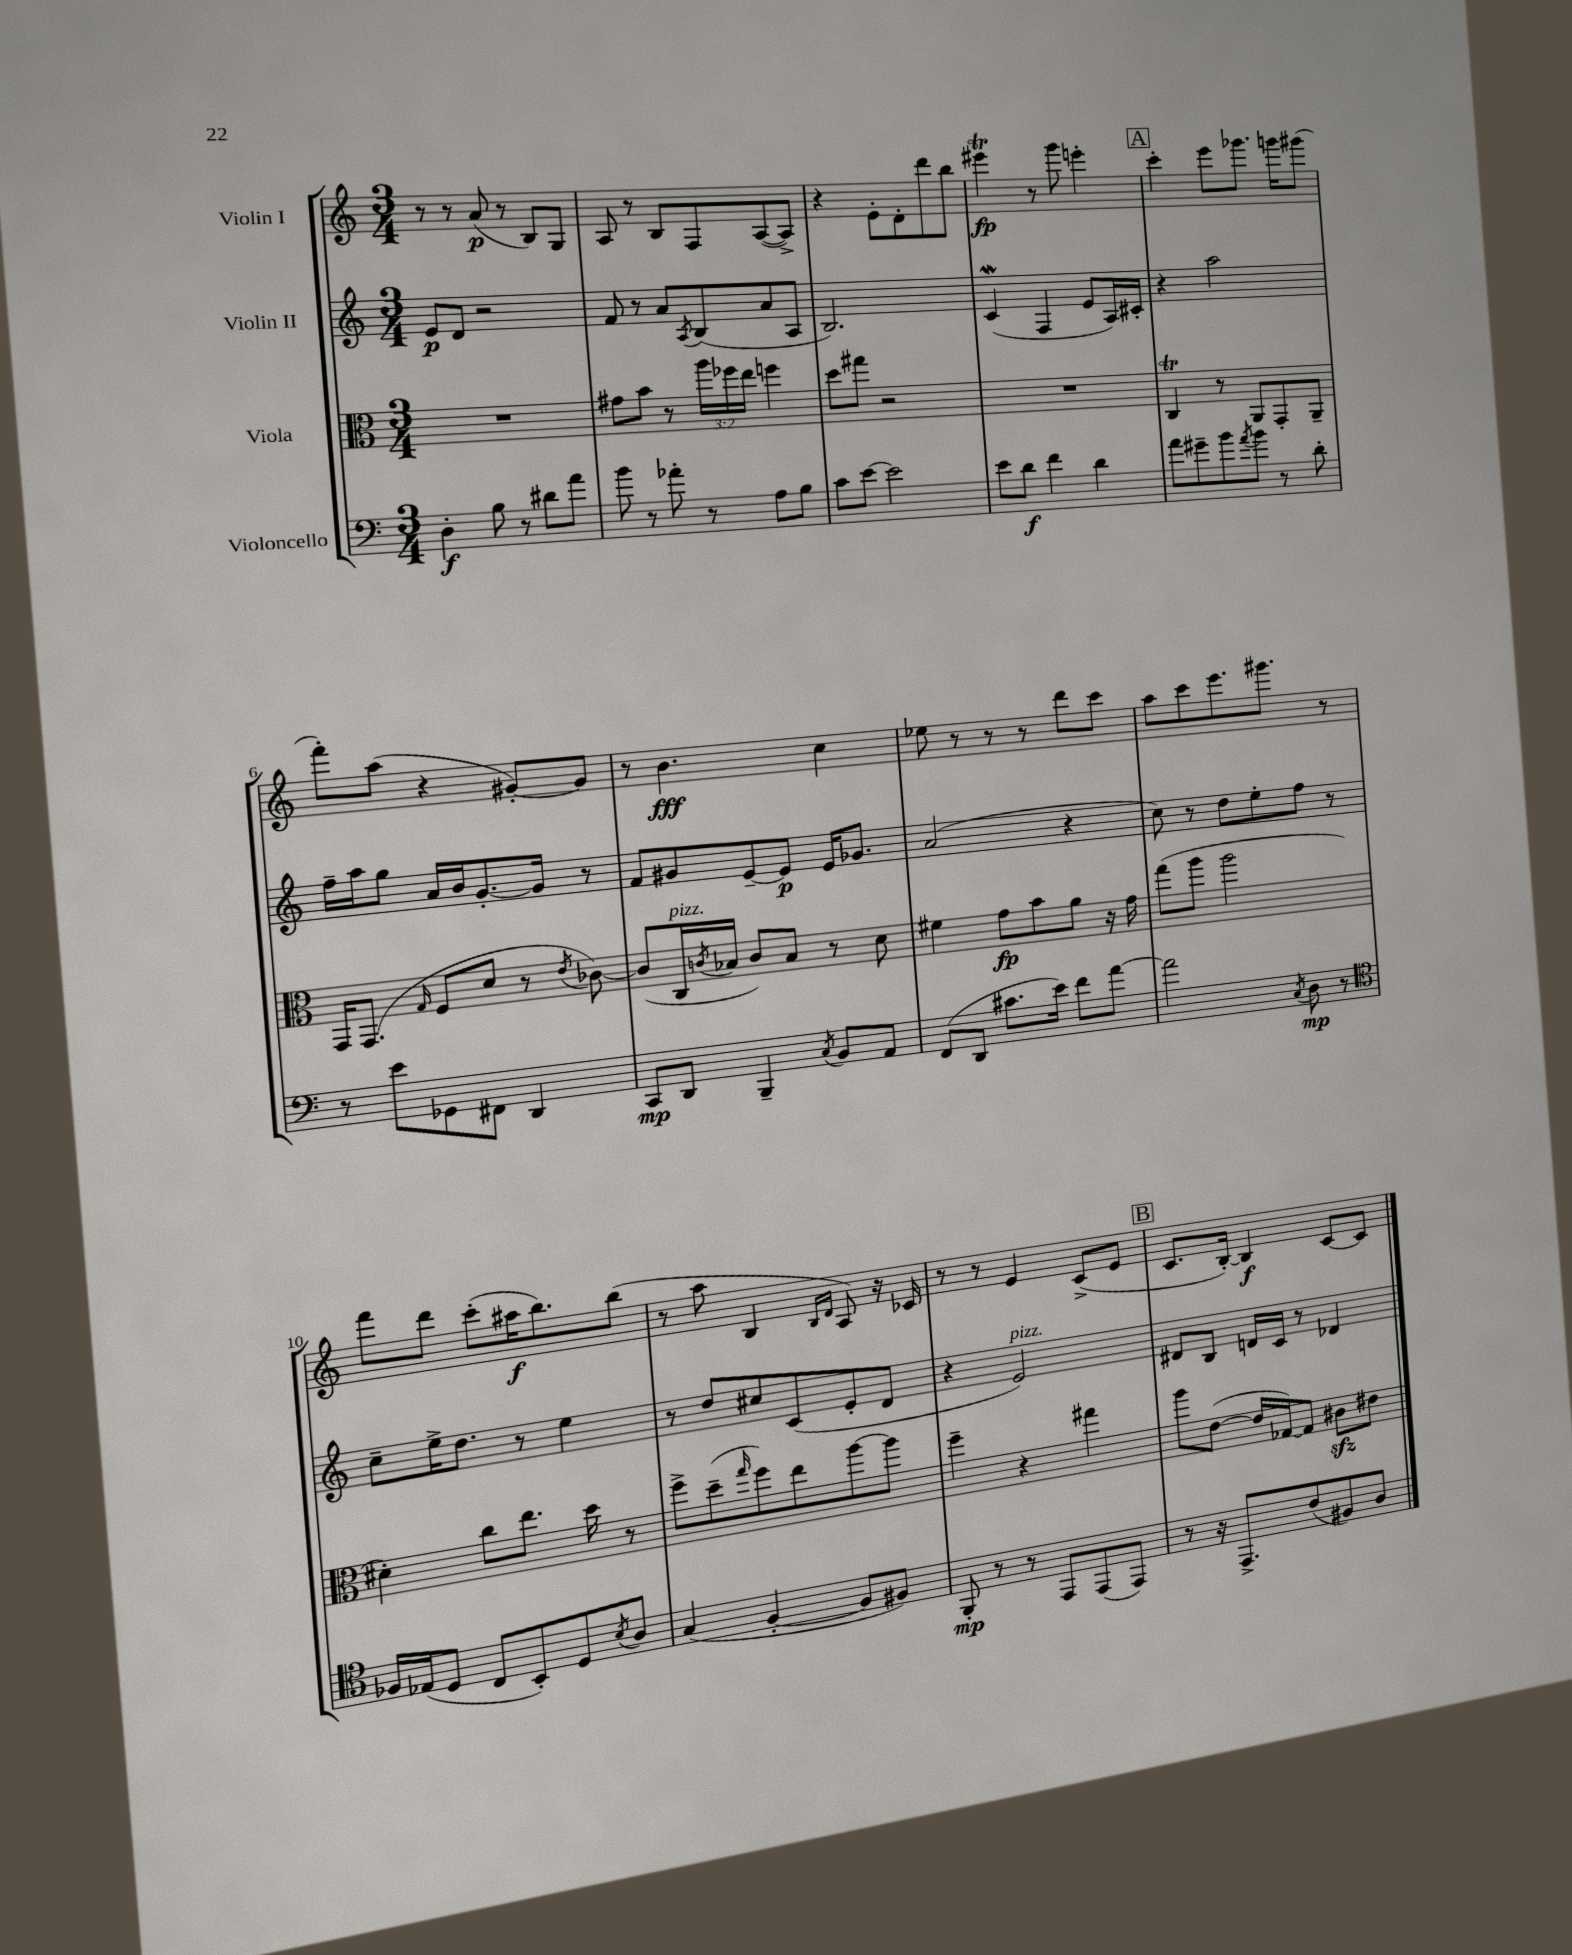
<<
\new StaffGroup <<
\new Staff = "s0" \with { instrumentName = "Violin I" } {
    \clef treble \key c \major \numericTimeSignature \time 3/4
    r8 r8 a'8\p( r8 b8) g8 |
    a8 r8 b8 f8 a8~( a8->) |
    r4 e'8-. d'8-. d'''8 b''8 |
    eis'''4\trill\fp r8 g'''8 e'''4-. |
    \mark \markup { \box "A" } c'''4-. e'''8 ges'''8. g'''16 gis'''8( |
    f'''8-.) a''8( r4 gis'8~-.) gis'8 |
    r8 b'4.\fff c''4 |
    ees''8 r8 r8 r8 d'''8 c'''8 |
    a''8 c'''8 e'''8. gis'''8. r8 |
    f'''8 d'''8 c'''8-.( ais''16\f b''8.) b''8( |
    r8 a''8 b4 \grace { b16 d'16 } a8) r16 ces'16 |
    r8 r8 e'4 c'8->( e'8 |
    \mark \markup { \box "B" } c'8. b16~-.) b4\f c'8~ c'8 \bar "|." |
}
\new Staff = "s1" \with { instrumentName = "Violin II" } {
    \clef treble \key c \major \numericTimeSignature \time 3/4
    e'8\p d'8 r2 |
    f'8 r8 a'8 \acciaccatura { a8 } b8( a'8 a8 |
    b2.) |
    c'4\mordent( f4 e'8 a16) cis'16-. |
    \mark \markup { \box "A" } r4 a''2 |
    f''16-- a''16 g''8 a'16 b'16 g'8.~-. g'16 r8 |
    f'8 gis'8 e'8~-- e'8\p e'16 ges'8. |
    a'2( r4 |
    c''8) r8 d''8 e''8-. f''8 r8 |
    c''8-- e''16-> d''8. r8 e''4 |
    r8 d''8 cis''8 c'8( e'8-. d'8 |
    r4 e'2^\markup { \italic "pizz." }) |
    \mark \markup { \box "B" } dis'8 b8 d'16 c'16 r8 des'4 \bar "|." |
}
\new Staff = "s2" \with { instrumentName = "Viola" } {
    \clef alto \key c \major \numericTimeSignature \time 3/4 \override Staff.TupletNumber.text = #tuplet-number::calc-fraction-text
    R2. |
    gis'8 b'8 r8 \tuplet 3/2 { a''16 fes''16 e''16 } f''4 |
    d''8 gis''8 r2 |
    R2. |
    \mark \markup { \box "A" } c4\trill r8 a,8 g,8-. a,8-- |
    g,16 g,8.( \grace { g16 } f8 d'8 r8 \acciaccatura { e'8 } ces'8~) |
    ces'8( c16^\markup { \italic "pizz." } \acciaccatura { c'8 } bes16 c'8) bes8 r8 d'8 |
    fis'4 g'8\fp b'8 a'8 r16 g'16 |
    g''8( a''8 a''2 |
    dis'4-.) c''8 e''8. d''16 r8 |
    f''8-> d''8--( \grace { g''16 } f''8) e''8 a''8~ a''8 |
    f''4-- r4 gis''4 |
    \mark \markup { \box "B" } a''8 e'8~( e'16 ges16~) ges8 cis'8\sfz eis'8 \bar "|." |
}
\new Staff = "s3" \with { instrumentName = "Violoncello" } {
    \clef bass \key c \major \numericTimeSignature \time 3/4
    d4-.\f b8 r8 dis'8 a'8 |
    b'8 r8 aes'8-. r8 a8 b8 |
    c'8 e'8~ e'2 |
    e'8 d'8\f f'4 d'4 |
    \mark \markup { \box "A" } a'8 gis'8-- b'8 \acciaccatura { a'8 } b'8 r8 d'8-. |
    r8 e'8 ges,8 fis,8 d,4 |
    c,8\mp d,8 b,,4-- \acciaccatura { c8 } b,8 a,8 |
    f,8( d,8 cis'8. e'16) f'8 a'8~ |
    a'2 \acciaccatura { c8 } d8\mp r8 |
    \clef tenor fes16 ees16( d8 c8 b,8-.) d8 \acciaccatura { b8 } a8 |
    g4( f4~-. f8 fis8) |
    f,8-.\mp r8 r8 e,8 e,8( e,8) |
    \mark \markup { \box "B" } r8 r16 e,8.-> c'8( fis8) a8 \bar "|." |
}
>>
>>
